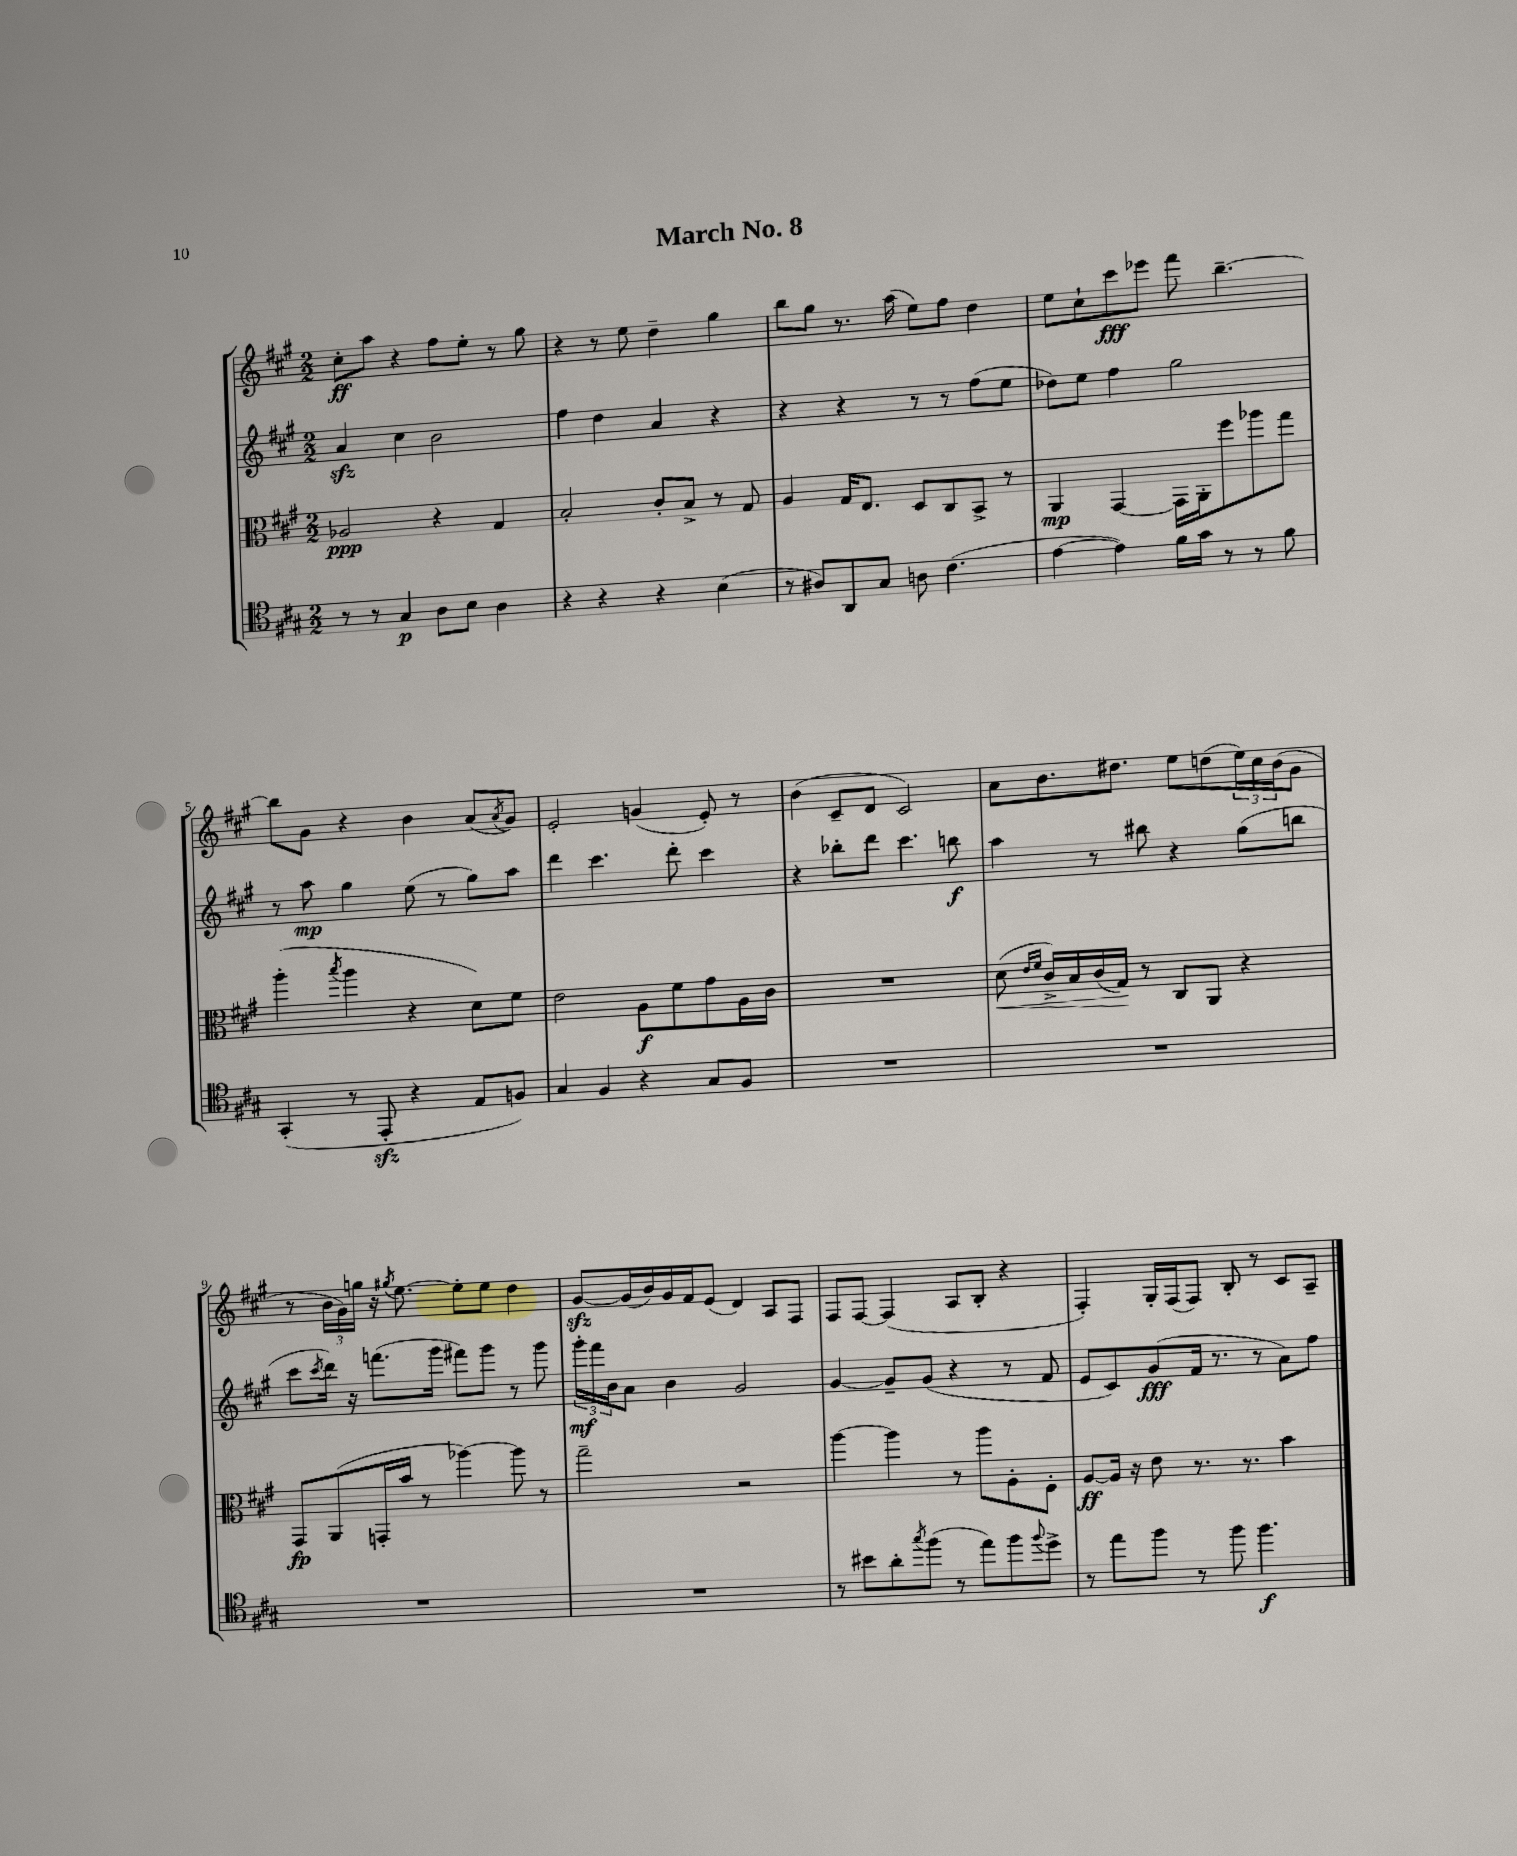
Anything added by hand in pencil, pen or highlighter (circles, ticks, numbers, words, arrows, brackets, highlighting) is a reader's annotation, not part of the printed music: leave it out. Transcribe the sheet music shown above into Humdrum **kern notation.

**kern	**kern	**kern	**kern
*staff4	*staff3	*staff2	*staff1
*clefC4	*clefC3	*clefG2	*clefG2
*k[f#c#g#]	*k[f#c#g#]	*k[f#c#g#]	*k[f#c#g#]
*M2/2	*M2/2	*M2/2	*M2/2
8r	2A-/	4a/	8cc#'\L
8r	.	.	8aa\J
4G#/	.	4cc#\	4r
8A\L	4r	2b\	8ff#\L
8B\J	.	.	8ee'\J
4A\	4G#/	.	8r
.	.	.	8gg#\
=	=	=	=
4r	2B'/	4ff#\	4r
4r	.	4dd\	8r
.	.	.	8ee\
4r	8c#'/L	4a/	4dd~\
.	8B^/J	.	.
(4B\	8r	4r	4gg#\
.	8G#/	.	.
=	=	=	=
8r	4A/	4r	8bb\L
8A#/L)	.	.	8gg#\J
8AA/	16G#/LK	4r	8.r
.	8.E/J	.	.
8G#/J	.	.	.
.	.	.	(16aa\
8A\	8D/L	8r	8ee\L)
(4.c#\	8C#/	8r	8ff#\J
.	8BB^/J	(8ff#\L	4dd\
.	8r	8ee\J	.
=	=	=	=
[4e\	4AA/	8dd-\L)	8ee\L
.	.	8ee\J	8cc#`\
4e\])	[4GG#/	4ff#\	8ccc#\
.	.	.	8eee-\J
16f#\LL	16GG#\]LL	2gg#\	8fff#\
16g#\JJ	16AA'\J	.	.
8r	8ff#\	.	[4.bb~\
8r	8aa-\	.	.
8f#\	8gg#\J	.	.
=	=	=	=
(4GG#'/	(4aa'\	8r	8bb\]L
.	.	8aa\	8g#\J
.	8qbb/	.	.
8r	4aa\	4gg#\	4r
8EE'/	.	.	.
4r	4r	(8ee\	4b\
.	.	8r	.
8E/L	8d\L)	8gg#\L)	(8a/L
.	.	.	8qa/
8F/J)	8f#\J	8aa\J	8g#/J)
=	=	=	=
4G#/	2e\	4ddd\	2e'/
4F#/	.	4.ccc#\	.
4r	8A\L	.	(4g/
.	8f#\	8ddd'\	.
8G#/L	8g#\	4ccc#\	8e'/)
8F#/J	16A\L	.	8r
.	16c#\JJ	.	.
=	=	=	=
1r	1r	4r	(4b\
.	.	8bb-'\L	8c#~/L
.	.	8ddd\J	8d/J
.	.	4.ccc#\	2c#/)
.	.	8bb\	.
=	=	=	=
1r	(8d\	4aa\	8a\L
.	16qqe/LL	.	.
.	16qqf#/JJ	.	.
.	16c#^/LL)	.	8.b\
.	16B/	.	.
.	(16c#/	8r	.
.	16G#/JJ)	.	8.dd#\J
.	8r	8bb#\	.
.	8C#/L	4r	8ee\L
.	8AA/J	.	(8dd\
.	4r	(8gg#\L	24ee\L)
.	.	.	24cc#\
.	.	.	(24b\J
.	.	8bb\J	8g#\J
=	=	=	=
1r	8GG#/L	8ccc#\L	8r
.	.	8qccc#/	.
.	(8AA/	16ddd\Jk)	24b\LL
.	.	.	24g#\)
.	.	16r	.
.	.	.	24gg\JJ
.	16GG'/L	(8.fff\L	16r
.	.	.	8qgg#/
.	16b/JJ	.	[8.ee\
.	8r	.	.
.	.	16ggg#\Jk	.
.	[4aa-\)	8fff#\L)	8ee'\]L
.	.	8ggg#\J	8ee\J
.	8aa-\]	8r	4dd\
.	8r	8ggg#\	.
=	=	=	=
1r	2gg#~\	24ggg#'\LL	[8g#/L
.	.	24fff#\	.
.	.	24b\J	.
.	.	8a\J	(16g#/]L
.	.	.	16b/)
.	.	4b\	16g#/
.	.	.	16f#/J
.	.	.	(8e/J
.	2r	2g#/	4d/)
.	.	.	8A/L
.	.	.	8F#/J
=	=	=	=
8r	[4aa\	[4g#/	8F#/L
8b#\L	.	.	[8F#/J
8a'\	4aa\]	8g#~/]L	(4F#/]
8qgg#/	.	.	.
(8ff#\J	.	(8g#/J	.
8r	8r	4r	8A/L
8ee\L)	8aa\L	.	8B'/J
8ff#\	8A'\	8r	4r
8qqff#/	.	.	.
8dd^\J	8F#'\J	8f#/	.
=	=	=	=
8r	[8A/L	8e/L	4F#'/)
8ee\L	16A/]Jk	8c#/)	.
.	16r	.	.
8ff#\J	8e\	(8g#/	16G#'/LL
.	.	.	(16F#/J
8r	8.r	16f#/Jk	8F#/J)
.	.	8.r	.
8ff#\	.	.	8B'/
.	8.r	.	.
4.ff#\	.	8r	8r
.	4b\	8a\L)	8c#/L
.	.	8ff#\J	8A~/J
==	==	==	==
*-	*-	*-	*-
